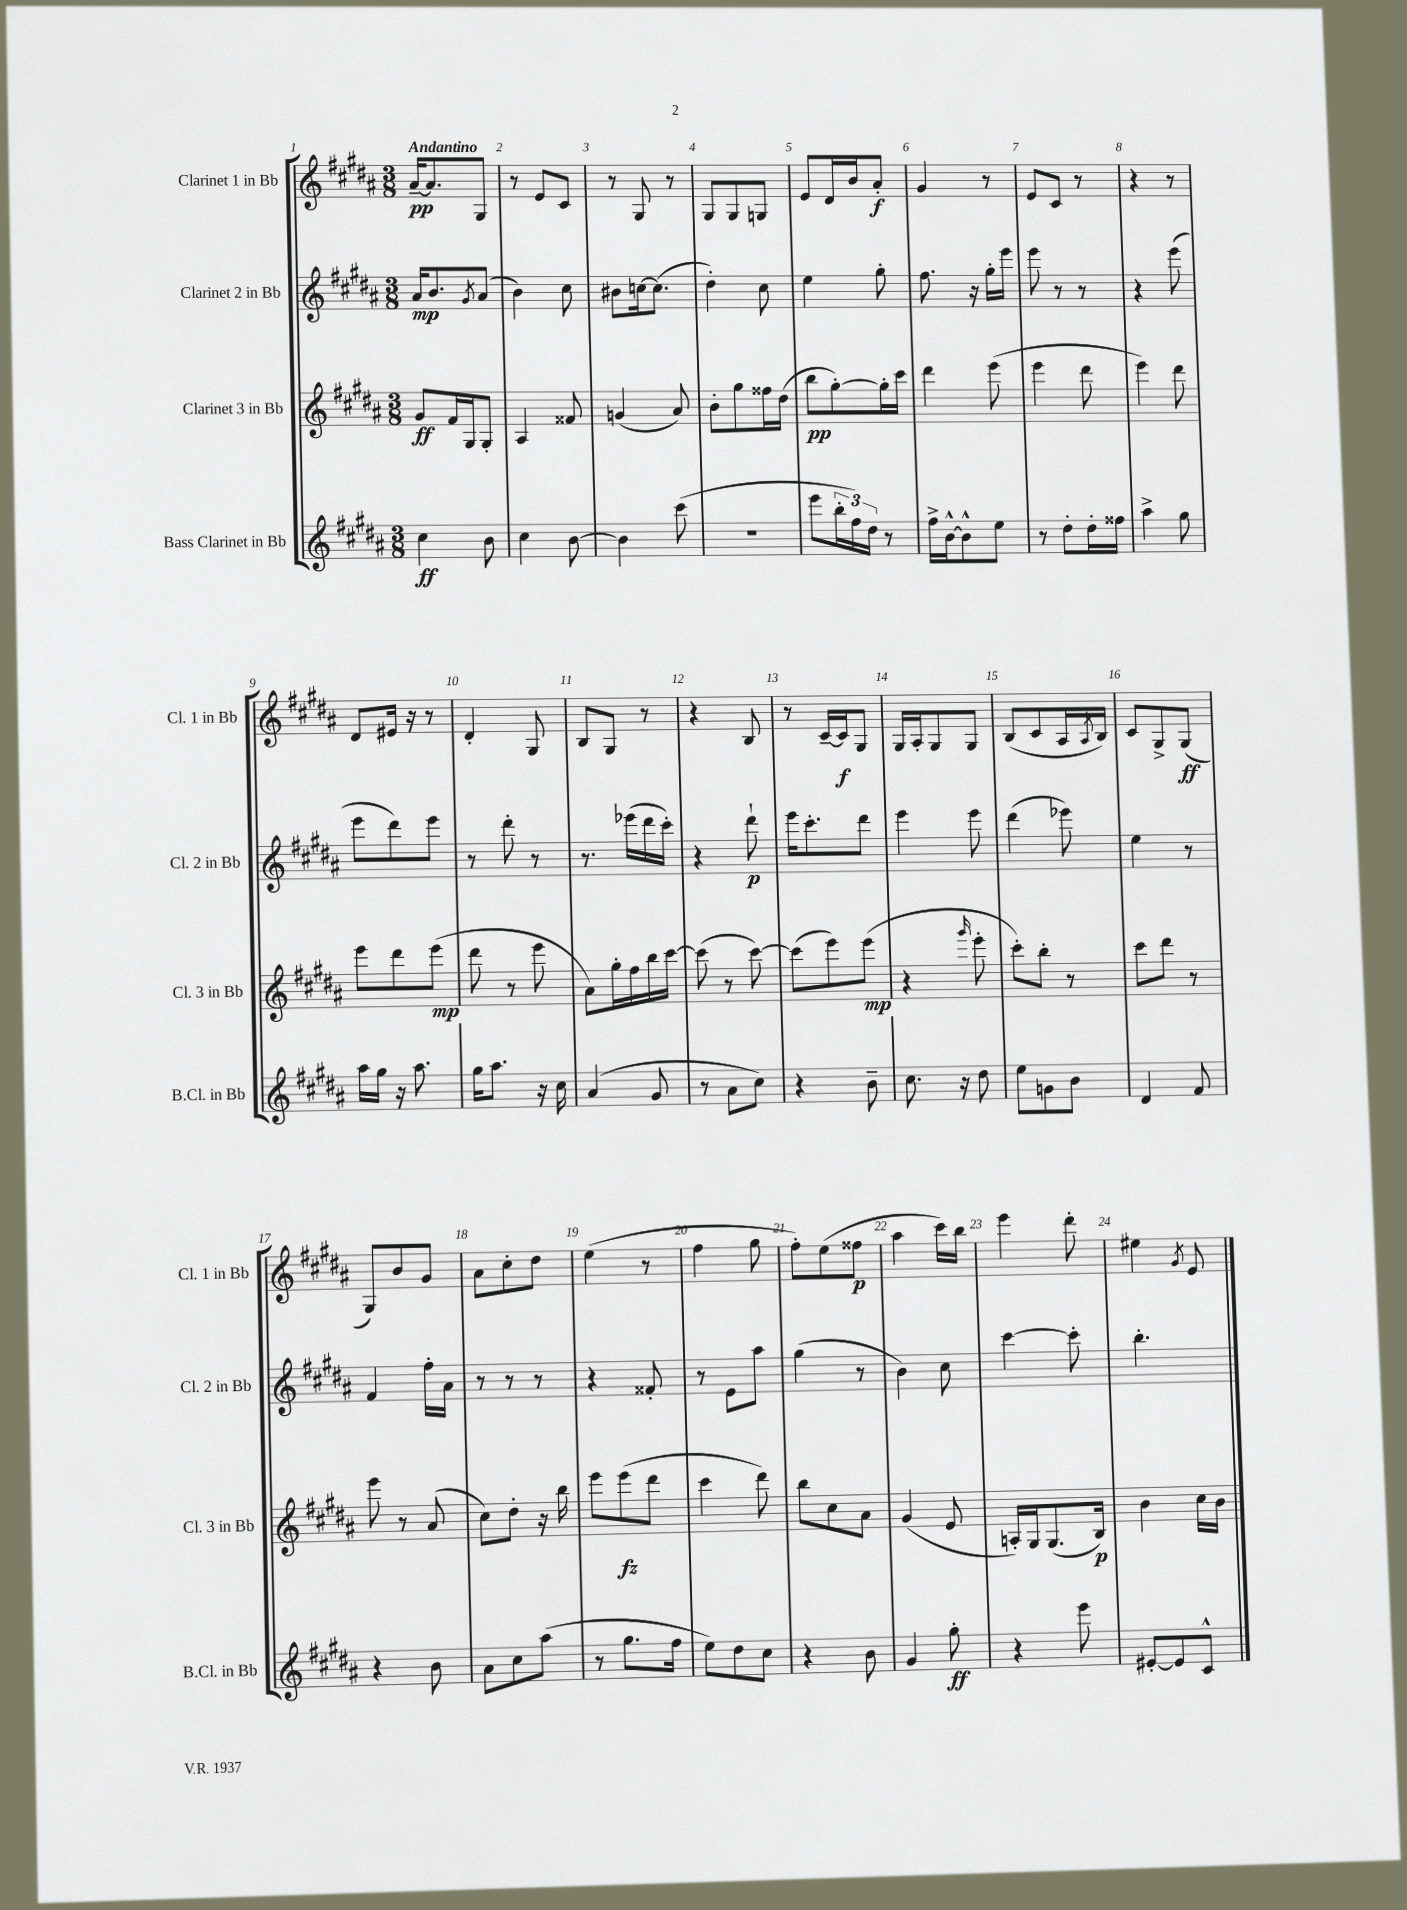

**kern	**dynam	**kern	**dynam	**kern	**dynam	**kern	**dynam
*part4	*part4	*part3	*part3	*part2	*part2	*part1	*part1
*staff4	*staff4	*staff3	*staff3	*staff2	*staff2	*staff1	*staff1
*I"Bass Clarinet in Bb	*	*I"Clarinet 3 in Bb	*	*I"Clarinet 2 in Bb	*	*I"Clarinet 1 in Bb	*
*I'B.Cl. in Bb	*	*I'Cl. 3 in Bb	*	*I'Cl. 2 in Bb	*	*I'Cl. 1 in Bb	*
*clefG2	*	*clefG2	*	*clefG2	*	*clefG2	*
*k[f#c#g#d#a#]	*	*k[f#c#g#d#a#]	*	*k[f#c#g#d#a#]	*	*k[f#c#g#d#a#]	*
*M3/8	*	*M3/8	*	*M3/8	*	*M3/8	*
=1	=1	=1	=1	=1	=1	=1	=1
!	!	!	!	!	!	!LO:TX:a:B:t=Andantino	!
4cc#\	ff	8g#/L	ff	16a#/KL	mp	[16a#~/KL	pp
.	.	.	.	8.b/	.	8.a#/]	.
.	.	16f#/L	.	.	.	.	.
.	.	16G#/J	.	.	.	.	.
.	.	.	.	8qg#/	.	.	.
8b\	.	8G#'/J	.	(8a#/J	.	8G#/J	.
=2	=2	=2	=2	=2	=2	=2	=2
4cc#\	.	4A#/	.	4b\)	.	8r	.
.	.	.	.	.	.	8e/L	.
[8b\	.	8f##X/	.	8cc#\	.	8c#/J	.
=3	=3	=3	=3	=3	=3	=3	=3
4b\]	.	(4gn/	.	8b#X\L	.	8r	.
.	.	.	.	[16ccn\k	.	8G#/	.
.	.	.	.	(8.cc\J]	.	.	.
(8ccc#\	.	8a#/)	.	.	.	8r	.
=4	=4	=4	=4	=4	=4	=4	=4
4.r	.	8b'\L	.	4dd#'\)	.	8G#/L	.
.	.	8gg#\	.	.	.	8G#/	.
.	.	16ff##X\L	.	8cc#\	.	8Gn/J	.
.	.	(16dd#\JJ	.	.	.	.	.
=5	=5	=5	=5	=5	=5	=5	=5
8eee\L	.	8bb\L	pp	4ee\	.	8e/L	.
24bb'\L	.	[8gg#'\)	.	.	.	16d#/L	.
24ff#\)	.	.	.	.	.	.	.
.	.	.	.	.	.	16b/J	.
24dd#\JJ	.	.	.	.	.	.	.
8r	.	16gg#'\L]	.	8gg#'\	.	8a#'/J	f
.	.	16ccc#\JJ	.	.	.	.	.
=6	=6	=6	=6	=6	=6	=6	=6
16ff#^\LL	.	4ddd#\	.	8.ff#\	.	4g#/	.
[16b^^\J	.	.	.	.	.	.	.
8b^^\]	.	.	.	.	.	.	.
.	.	.	.	16r	.	.	.
8ee\J	.	(8eee\	.	16gg#'\LL	.	8r	.
.	.	.	.	16eee\JJ	.	.	.
=7	=7	=7	=7	=7	=7	=7	=7
8r	.	4eee\	.	8eee\	.	8e/L	.
8dd#'\L	.	.	.	8r	.	8c#/J	.
16dd#'\L	.	8ddd#\	.	8r	.	8r	.
16ff##X\JJ	.	.	.	.	.	.	.
=8	=8	=8	=8	=8	=8	=8	=8
4aa#^\	.	4eee\)	.	4r	.	4r	.
8gg#\	.	8ddd#\	.	(8eee\	.	8r	.
!!LO:LB:g=z
=9	=9	=9	=9	=9	=9	=9	=9
16aa#\LL	.	8eee\L	.	8eee\L	.	8d#/L	.
16gg#\JJ	.	.	.	.	.	.	.
16r	.	8ddd#\	.	8ddd#\)	.	16e#X/Jk	.
8.aa#\	.	.	.	.	.	16r	.
.	.	(8eee\J	mp	8eee\J	.	8r	.
=10	=10	=10	=10	=10	=10	=10	=10
16gg#\KL	.	8ddd#\	.	8r	.	4d#'/	.
8.aa#\J	.	.	.	.	.	.	.
.	.	8r	.	8ddd#'\	.	.	.
16r	.	8eee\	.	8r	.	8G#/	.
16cc#\	.	.	.	.	.	.	.
=11	=11	=11	=11	=11	=11	=11	=11
(4a#/	.	8a#\L)	.	8.r	.	8B/L	.
.	.	16gg#'\L	.	.	.	8G#/J	.
.	.	16ff#\	.	(16eee-X\LL	.	.	.
8g#/	.	16bb\	.	16ddd#\	.	8r	.
.	.	[16ccc#\JJ	.	16ccc#'\JJ)	.	.	.
=12	=12	=12	=12	=12	=12	=12	=12
8r	.	(8ccc#\]	.	4r	.	4r	.
8a#\L	.	8r	.	.	.	.	.
8cc#\J)	.	[8ccc#\)	.	8ddd#`\	p	8B/	.
=13	=13	=13	=13	=13	=13	=13	=13
4r	.	(8ccc#\L]	.	16eee\KL	.	8r	.
.	.	.	.	8.ccc#'\	.	.	.
.	.	8eee\)	.	.	.	[16c#~/LL	.
.	.	.	.	.	.	16c#/J]	f
8b~\	.	(8eee\J	mp	8ddd#\J	.	8G#/J	.
=14	=14	=14	=14	=14	=14	=14	=14
8.cc#\	.	4r	.	4eee\	.	16G#/LL	.
.	.	.	.	.	.	16A#'/J	.
.	.	.	.	.	.	8G#/	.
16r	.	.	.	.	.	.	.
.	.	16qqggg#/	.	.	.	.	.
8dd#\	.	8eee'\	.	8eee\	.	8G#/J	.
=15	=15	=15	=15	=15	=15	=15	=15
8ee\L	.	8ccc#'\L)	.	(4ddd#\	.	(8B/L	.
8gn\	.	8bb'\J	.	.	.	8c#/	.
8b\J	.	8r	.	8eee-X\)	.	16A#/L	.
.	.	.	.	.	.	8qA#/	.
.	.	.	.	.	.	16B/JJ)	.
=16	=16	=16	=16	=16	=16	=16	=16
4d#/	.	8ccc#\L	.	4ee\	.	8c#/L	.
.	.	8ddd#\J	.	.	.	8G#^/	.
8f#/	.	8r	.	8r	.	(8G#/J	ff
!!LO:LB:g=z
=17	=17	=17	=17	=17	=17	=17	=17
4r	.	8eee\	.	4f#/	.	8G#/L)	.
.	.	8r	.	.	.	8b/	.
8b\	.	(8a#/	.	16ff#'\LL	.	8g#/J	.
.	.	.	.	16a#\JJ	.	.	.
=18	=18	=18	=18	=18	=18	=18	=18
8a#\L	.	8cc#\L)	.	8r	.	8a#\L	.
8cc#\	.	8dd#'\J	.	8r	.	8cc#'\	.
(8aa#\J	.	16r	.	8r	.	8dd#\J	.
.	.	16bb\	.	.	.	.	.
=19	=19	=19	=19	=19	=19	=19	=19
8r	.	8eee\L	.	4r	.	(4ee\	.
8.gg#\L	.	(8eee\	fz	.	.	.	.
.	.	8ddd#\J	.	8f##X'/	.	8r	.
16ff#\Jk	.	.	.	.	.	.	.
=20	=20	=20	=20	=20	=20	=20	=20
8ee\L)	.	4ccc#\	.	8r	.	4ff#\	.
8dd#\	.	.	.	8e\L	.	.	.
8cc#\J	.	8ddd#\)	.	8aa#\J	.	8gg#\	.
=21	=21	=21	=21	=21	=21	=21	=21
4r	.	8bb\L	.	(4gg#\	.	8ff#'\L)	.
.	.	8cc#\	.	.	.	(8ee\	.
8b\	.	8a#\J	.	8r	.	8ff##X\J	p
=22	=22	=22	=22	=22	=22	=22	=22
4g#/	.	(4g#/	.	4b\)	.	4aa#\	.
8gg#'\	ff	8e/	.	8cc#\	.	16ccc#\LL)	.
.	.	.	.	.	.	16bb\JJ	.
=23	=23	=23	=23	=23	=23	=23	=23
4r	.	16An'/LL)	.	[4ccc#\	.	4eee\	.
.	.	16G#/J	.	.	.	.	.
.	.	(8.G#/	.	.	.	.	.
8eee\	.	.	.	8ccc#'\]	.	8ddd#'\	.
.	.	16B/Jk)	p	.	.	.	.
=24	=24	=24	=24	=24	=24	=24	=24
[8e#X'/L	.	4b\	.	4.bb'\	.	4ee#X\	.
8e#/]	.	.	.	.	.	.	.
.	.	.	.	.	.	8qg#/	.
8c#^^/J	.	16cc#\LL	.	.	.	8e/	.
.	.	16b\JJ	.	.	.	.	.
==	==	==	==	==	==	==	==
*-	*-	*-	*-	*-	*-	*-	*-
